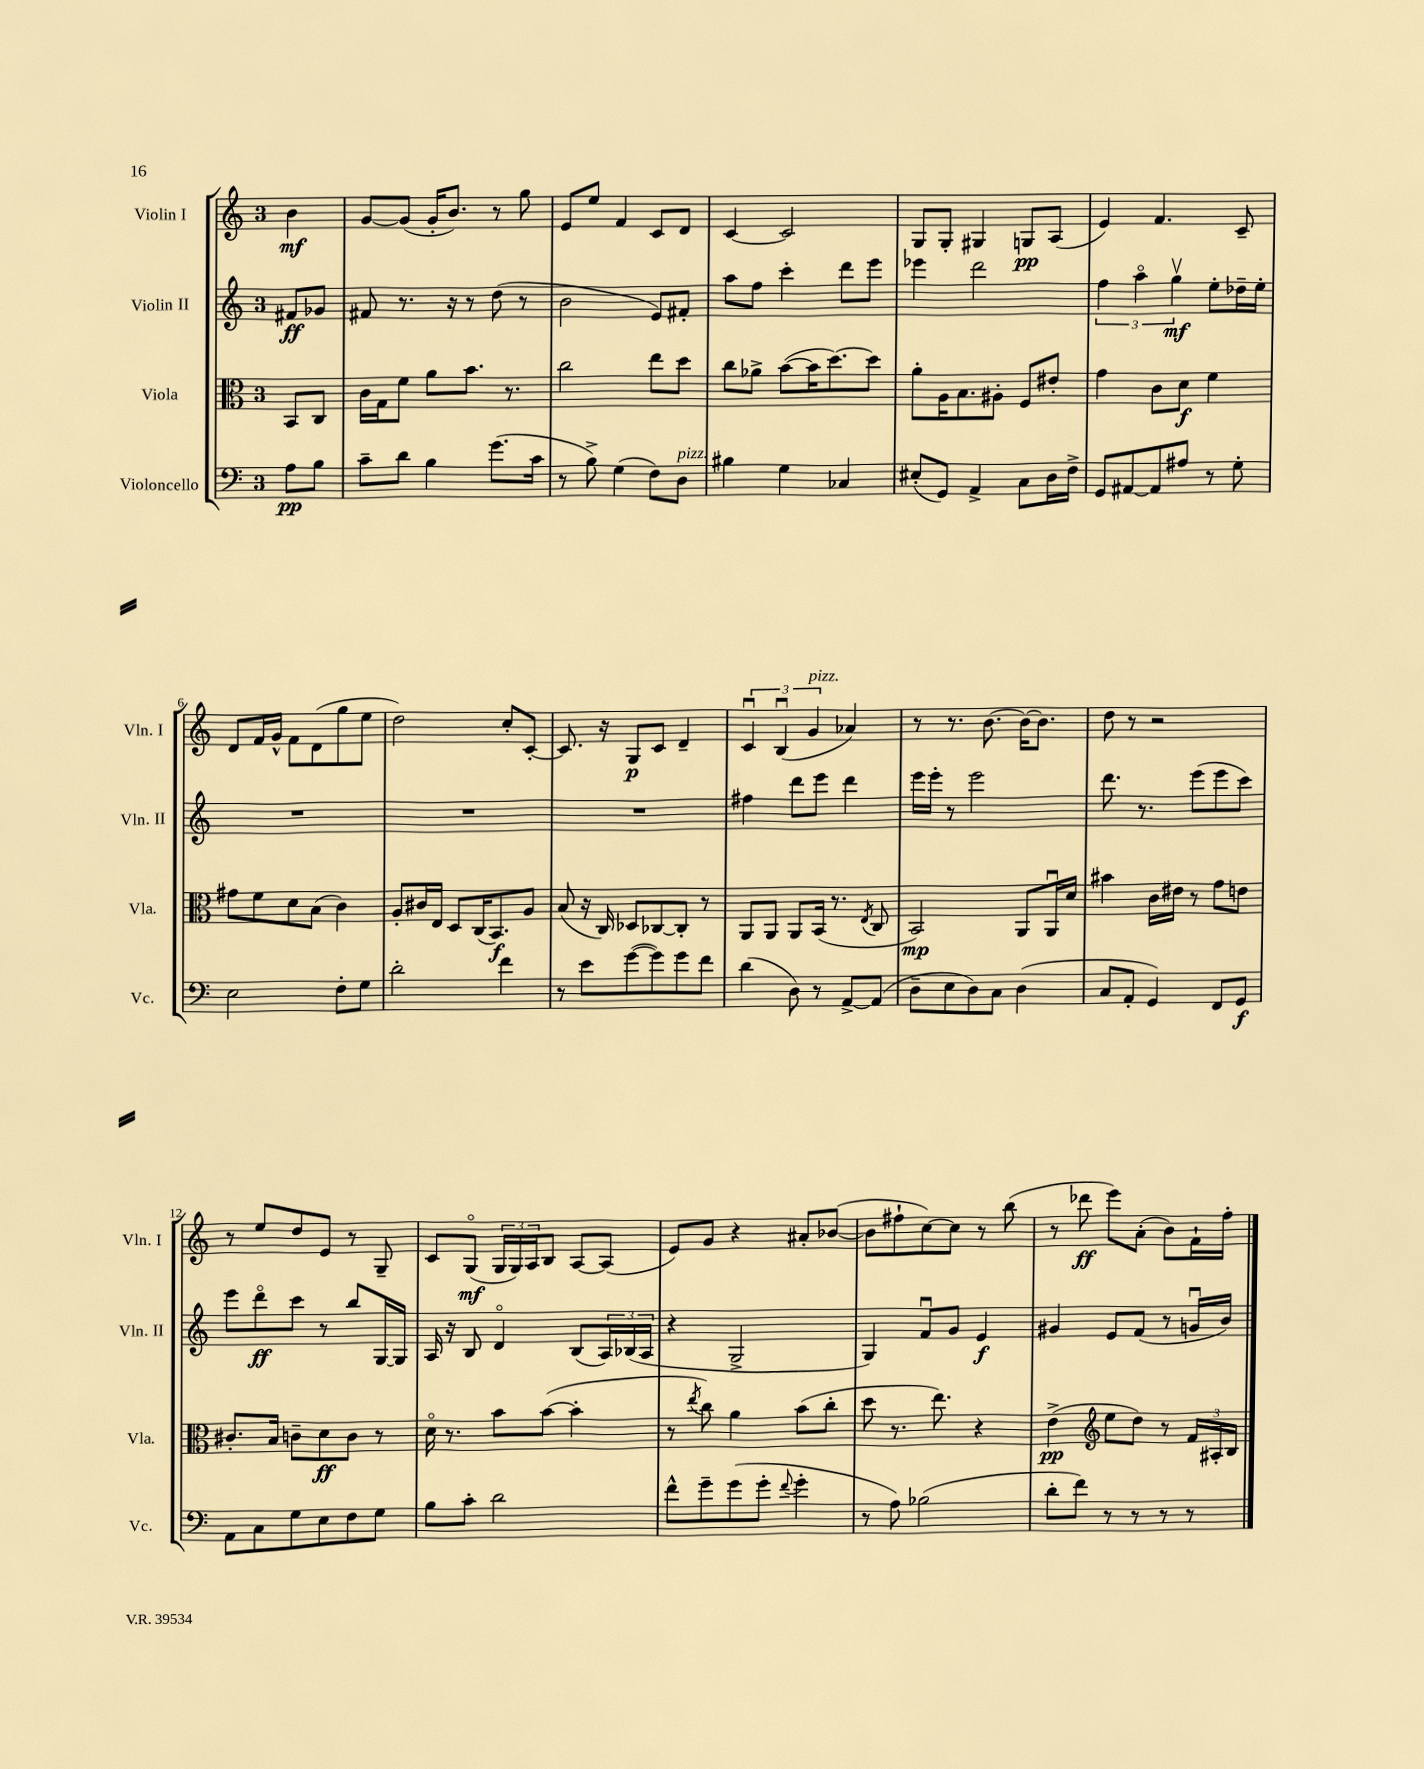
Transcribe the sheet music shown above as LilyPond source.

<<
\new StaffGroup <<
\new Staff = "s0" \with { instrumentName = "Violin I" shortInstrumentName = "Vln. I" } {
    \clef treble \key c \major \once \override Staff.TimeSignature.style = #'single-digit \time 3/4 \partial 4
    b'4\mf |
    g'8~ g'8( g'16-. b'8.) r8 g''8 |
    e'8 e''8 f'4 c'8 d'8 |
    c'4~ c'2 |
    g8 g8-. gis4 g8\pp a8( |
    e'4) f'4. c'8-- |
    d'8 f'16 g'16-^ f'8 d'8( g''8 e''8 |
    d''2) c''8-. c'8~-. |
    c'8. r16 g8\p c'8 d'4-- |
    \tuplet 3/2 { c'4\downbow b4\downbow( g'4^\markup { \italic "pizz." } } aes'4) |
    r8 r8. b'8.~ b'16~ b'8. |
    d''8 r8 r2 |
    r8 e''8 d''8 e'8 r8 g8-- |
    c'8 g8\flageolet\mf( \tuplet 3/2 { g16 g16) a16 } b8 a8~ a8( |
    e'8) g'8 r4 ais'8-. bes'8~( |
    bes'8 fis''8-! c''8~) c''8 r8 b''8( |
    r8 des'''8\ff e'''8) a'8-.( b'8) f'16-! f''16-. \bar "|." |
}
\new Staff = "s1" \with { instrumentName = "Violin II" shortInstrumentName = "Vln. II" } {
    \clef treble \key c \major \once \override Staff.TimeSignature.style = #'single-digit \time 3/4 \partial 4
    fis'8\ff ges'8 |
    fis'8 r8. r16 r8 d''8( r8 |
    b'2 e'8) fis'8-. |
    a''8 f''8 c'''4-. d'''8 e'''8 |
    ees'''4 d'''2 |
    \tuplet 3/2 { f''4 a''4\flageolet g''4\upbow\mf } e''8-. des''16-- e''16-. |
    R2. |
    R2. |
    R2. |
    fis''4 d'''8 e'''8 d'''4 |
    e'''16 e'''16-. r8 e'''2 |
    d'''8. r8. e'''8( e'''8 c'''8) |
    e'''8 d'''8\flageolet\ff c'''8 r8 b''8 g16~ g16 |
    a16 r16 b8 d'4\flageolet b8( \tuplet 3/2 { a16) bes16( a16 } |
    r4 g2-> |
    g4) f'8\downbow g'8 e'4\f |
    gis'4 e'8 f'8( r8 g'16\downbow b'16) \bar "|." |
}
\new Staff = "s2" \with { instrumentName = "Viola" shortInstrumentName = "Vla." } {
    \clef alto \key c \major \once \override Staff.TimeSignature.style = #'single-digit \time 3/4 \partial 4
    b,8 c8 |
    c'16 g16 f'8 a'8 b'8. r8. |
    c''2 e''8 d''8 |
    c''8 aes'8-> b'8~( b'16 d''8.~) d''8 |
    a'8-. a16 b8. ais8-. f8 eis'8-. |
    g'4 c'8 d'8\f f'4 |
    gis'8 f'8 d'8 b8( c'4) |
    a8-. cis'16 e16 d8 c16( b,8.\f) a8 |
    b8( r16 c16) des8 ces8~ ces8-. r8 |
    a,8 a,8 a,8 b,16( r8. \acciaccatura { e8 } c8 |
    b,2\mp) a,8 a,16\downbow d'16 |
    bis'4 c'16 eis'16 r8 g'8 e'8 |
    cis'8.-. b16 c'8-- d'8\ff c'8 r8 |
    d'16\flageolet r8. b'8 b'8~( b'4-. |
    r8 \acciaccatura { e''8 } c''8) a'4 b'8( c''8-. |
    d''8 r8. e''8.) r4 |
    e'4->\pp( \clef treble e''8 d''8) r8 \tuplet 3/2 { f'16 ais16-. b16 } \bar "|." |
}
\new Staff = "s3" \with { instrumentName = "Violoncello" shortInstrumentName = "Vc." } {
    \clef bass \key c \major \once \override Staff.TimeSignature.style = #'single-digit \time 3/4 \partial 4
    a8\pp b8 |
    c'8-- d'8 b4 g'8.( c'16 |
    r8 b8->) g4( f8) d8^\markup { \italic "pizz." } |
    bis4 g4 ces4 |
    eis8-.( g,8) a,4-> c8 d16 f16-> |
    g,8 ais,8~ ais,8 ais8 r8 g8-. |
    e2 f8-. g8 |
    d'2-. f'4 |
    r8 e'8 g'8~( g'8) g'8 f'8 |
    d'4( d8) r8 a,8~-> a,8( |
    d8-- e8 d8) c8 d4( |
    c8 a,8-. g,4) f,8 g,8\f |
    a,8 c8 g8 e8 f8 g8 |
    b8 c'8-. d'2 |
    f'8-^ g'8-- g'8( g'8-. \appoggiatura { f'8 } g'4-. |
    r8 a8) bes2( |
    d'8-. f'8) r8 r8 r8 r8 \bar "|." |
}
>>
>>
